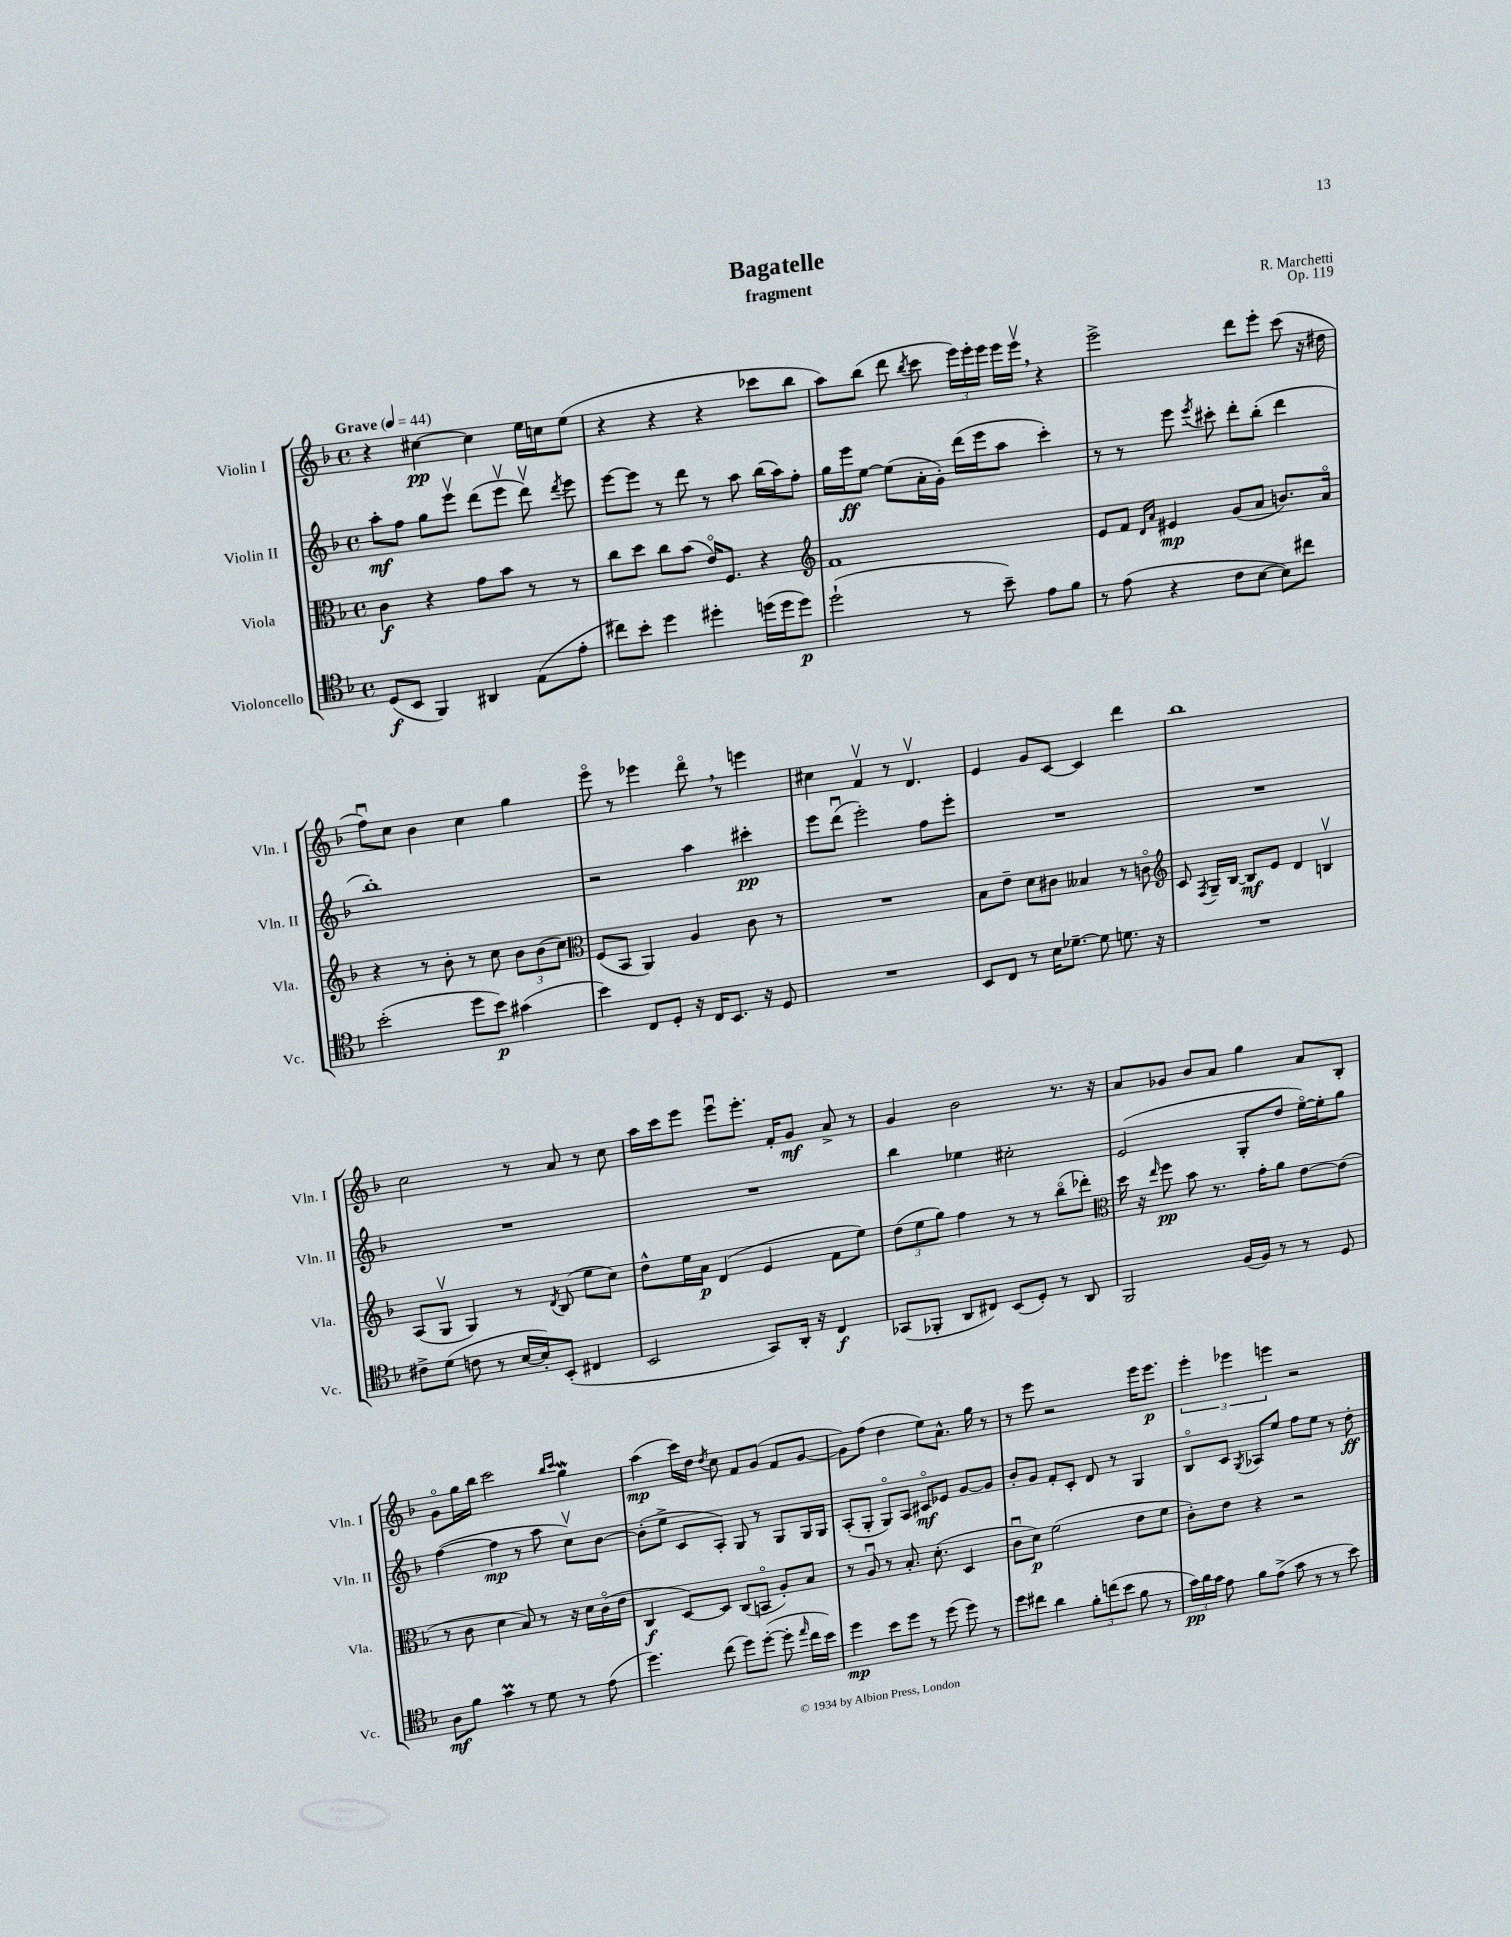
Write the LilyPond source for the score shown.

\header { title = "Bagatelle" composer = "R. Marchetti" subtitle = "fragment" opus = "Op. 119" }
<<
\new StaffGroup <<
\new Staff = "s0" \with { instrumentName = "Violin I" shortInstrumentName = "Vln. I" } {
    \clef treble \key f \major \defaultTimeSignature \time 4/4 \tempo "Grave" 4 = 44
    \autoBeamOff r4 cis''4~\pp cis''4 e''16[ c''16 e''8]( |
    r4 r4 r4 ces'''8[ bes''8] |
    a''8[) bes''8]( d'''8 \acciaccatura { bes''8 } c'''8 \tuplet 3/2 { e'''16[) e'''16-. e'''16] } e'''16[ e'''16]\upbow \breathe r4 |
    e'''2-> d'''8[ e'''8]-. c'''8( r16 dis''16 |
    f''8[\downbow) c''8] bes'4 c''4 g''4 |
    e'''8\flageolet r8 ees'''4 d'''8\flageolet \breathe r8 e'''4 |
    cis''4 f'4\upbow r8 d'4.\upbow |
    e'4 g'8[ c'8]~ c'4 d'''4 |
    bes''1 |
    c''2 r8 a'8 r8 c''8 |
    a''16[ c'''16 e'''8] e'''8[\downbow e'''8.]-. f'16[-. g'8]\mf a'8-> r8 |
    g'4 bes'2 r8. r16 |
    a'8[ ges'8] bes'8[ a'8] g''4 a'8[ bes8]-. |
    g'8[\flageolet g''16 bes''16] c'''2 \grace { bes''16[ c'''16] } g''4\mordent |
    a''4\mp( c'''16[) d''16] \acciaccatura { d''8 } c''8 f'8[ g'8]( f'8[ g'8]~ |
    g'8[) f''8]( d''4 e''8[) a'8.]-^ g''16 r8 |
    r8 e'''8 r2 e'''16[ e'''8.]\p |
    \tuplet 3/2 { e'''4-. ees'''4 e'''4 } r2 \bar "|." |
}
\new Staff = "s1" \with { instrumentName = "Violin II" shortInstrumentName = "Vln. II" } {
    \clef treble \key f \major \defaultTimeSignature \time 4/4
    \autoBeamOff a''8[-.\mf f''8] g''8[ e'''8]\upbow d'''8[( e'''8]\upbow d'''8\upbow) \acciaccatura { d'''8 } e'''8 |
    e'''8[~ e'''8] r8 d'''8 r8 a''8 bes''16[( a''16) f''8]-. |
    g''16[ e'''16\ff e''8]~ e''8[( a'16-. g'16]-.) d'''16[( e'''16 a''8] c'''4-.) |
    r8 r8 e'''8 \acciaccatura { e'''8 } cis'''8-. d'''8[-. bes''8]-.( d'''4 |
    bes''1-.) |
    r2 a''4 cis'''4-.\pp |
    e'''8[ d'''8]\downbow( e'''2-.) f''8[ e'''8]-. |
    R1 |
    R1 |
    R1 |
    R1 |
    bes''4 ees''4 cis''2-. |
    e'2( g8[-. d''8] e''16[~\flageolet) e''16-. g''8] |
    f''4~( f''4\mp r8 a''8 c''8[\upbow) bes'8]~ |
    bes'8[-.( e''8]-> c'8[ a8]-.) g8 r8 g8[ g16 g16] |
    a8[-.( g8]-. g8[\flageolet) a8] cis'8[\flageolet\mf ees'8] g'8[~ g'8] |
    bes'8[-. g'8] f'8[-. c'8]-. d'8 r8 g4 |
    bes8[\flageolet c'8] \acciaccatura { g8 } aes8[ e''8] f''8[ e''8] r8 d''8-.\ff \bar "|." |
}
\new Staff = "s2" \with { instrumentName = "Viola" shortInstrumentName = "Vla." } {
    \clef alto \key f \major \defaultTimeSignature \time 4/4
    \autoBeamOff c'4\f r4 g'8[ bes'8] r8 r8 |
    c''8[ d''8] c''8[ bes'8]( e'16[\flageolet) f8.] r4 |
    \clef treble f'1 |
    e'8[ f'8] \grace { d'16[ a'16] } eis'4\mp g'8[( a'8] b'8.[) a'16]\flageolet |
    r4 r8 bes'8-. r8 c''8 \tuplet 3/2 { bes'8[ bes'8( c''8]) } |
    \clef alto f8[( bes,8] a,4) a4 c'8 r8 |
    R1 |
    bes8[ e'8]-- d'8[ cis'8] beses4 r8 c'8\flageolet |
    \clef treble c'8 \acciaccatura { f8 } g16[-- bes16]~ bes8[\mf e'8] d'4 b4\upbow |
    a8[( g8]\upbow g4) r8 \acciaccatura { d'8 } bes8( e''8[ c''8]) |
    d''8[-^ e''16 a'16]\p d'4( e'4 f'8[ e''8]) |
    \tuplet 3/2 { d''8[( e''8 g''8]) } f''4 r8 r8 bes''8[\flageolet( des'''8]-.) |
    \clef alto d''16 r16 \grace { e''16 } f''8\pp bes'8 r8. g'16[-. a'8] e'8[~ e'8]( |
    r8 c'8 d'4 bes8) r8 r16 d'16[ c'16\flageolet( e'16] |
    c4\f d8[~) d8] c8[( b,8]\flageolet a8[-.) bes8] |
    r8 a8\downbow r8 bes8.-. d'8.-.( d4 |
    c'8[\downbow d'8]\p) f'2( e'8[ f'8] |
    c'8[-.) e'8] r4 r2 \bar "|." |
}
\new Staff = "s3" \with { instrumentName = "Violoncello" shortInstrumentName = "Vc." } {
    \clef tenor \key f \major \defaultTimeSignature \time 4/4
    \autoBeamOff d8[\f( bes,8] f,4) ais,4 e8[( e'8]-. |
    cis''8[) bes'8]-. d''4 dis''4-. d''16[( d''16 d''8]\p) |
    d''2-!( r8 bes'8--) e'8[ f'8] |
    r8 e'8( r4 c'8[ bes8]~ bes8[) cis''8] |
    bes'2-.( d''8[ bes'8]\p) gis'4( |
    bes'4) c8[ d8]-. r16 c16[ bes,8.] r16 d8 |
    R1 |
    bes,8[ c8] r8 bes16[ des'8.]~-- des'8 d'8. r16 |
    R1 |
    cis'8[-> d'8]( c'8 r8 bes16[~ bes16-.) bes,8]-.( cis4 |
    bes,2 g,8[) a,16]-. r16 c4\f |
    ges,8[( fes,8]-. a,8[ cis8]) bes,8[( d8]-.) r8 a,8 |
    f,2 f16[( f16]) r8 r8 d8 |
    a8[\mf f'8] g'4\prall r8 d'8 r8 e'8( |
    d''4.) c''8( d''8[) d''8]~-.( d''8-. \grace { e''16 } c''16[ bes'16]) |
    d''4\mp bes'8[ d''8] r8 d''8( d''8) r8 |
    d''8[ cis''8] a'4 \tuplet 3/2 { f'8[-. c''8( bes'8] } f'8 r8 |
    \tuplet 3/2 { g'16[\pp) a'16 g'16] } e'8 f'8[ e'8]->( g'8 r8 r8 bes'8) \bar "|." |
}
>>
>>
\layout { \context { \Score \remove "Bar_number_engraver" } }
